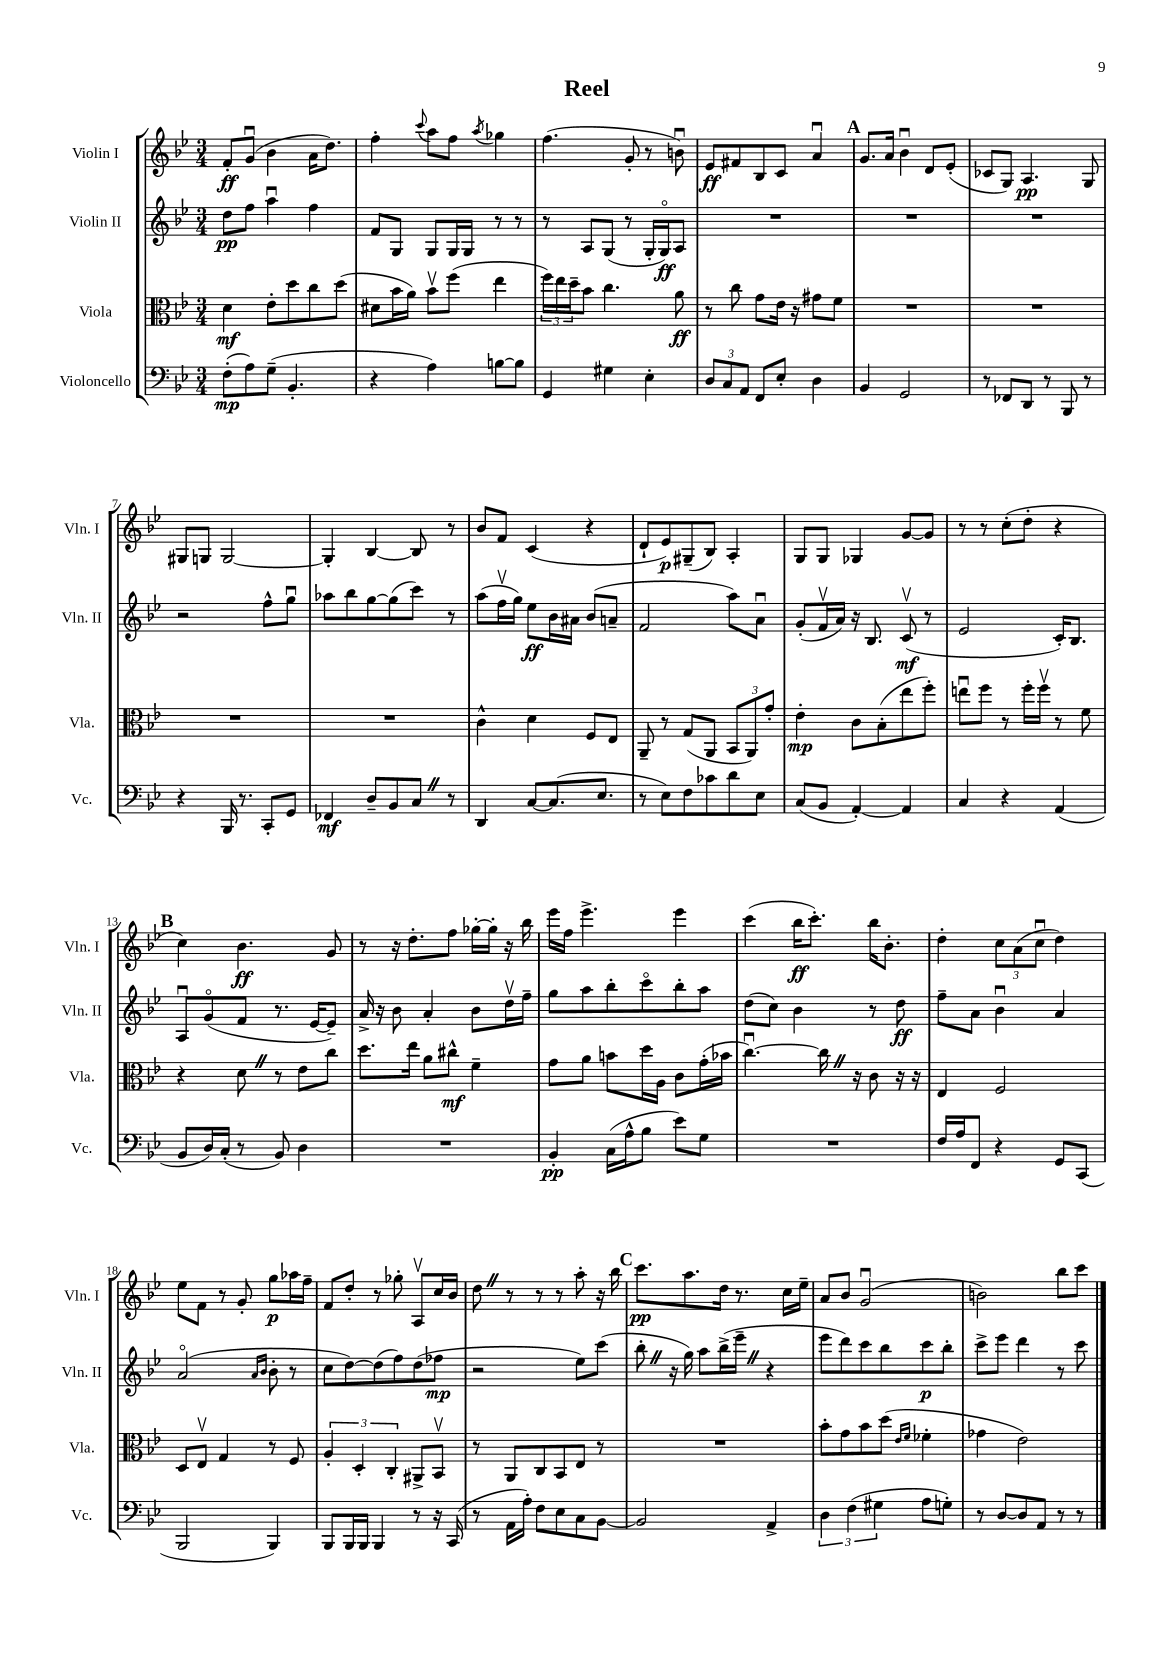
\header { title = "Reel" }
<<
\new StaffGroup <<
\new Staff = "s0" \with { instrumentName = "Violin I" shortInstrumentName = "Vln. I" } {
    \clef treble \key bes \major \numericTimeSignature \time 3/4
    f'8-.\ff g'8\downbow( bes'4 a'16 d''8.) |
    f''4-. \appoggiatura { c'''8 } a''8 f''8 \acciaccatura { a''8 } ges''4 |
    f''4.( g'8-. r8 b'8\downbow) |
    ees'8\ff fis'8 bes8 c'8 a'4\downbow |
    \mark \markup { \bold "A" } g'8. a'16 bes'4\downbow d'8 ees'8-.( |
    ces'8 g8) a4.\pp g8 |
    gis8 g8 g2~ |
    g4-. bes4~ bes8 r8 |
    bes'8 f'8 c'4( r4 |
    d'8-! ees'8\p) gis8--( bes8) a4-. |
    g8 g8 ges4 g'8~ g'8 |
    r8 r8 c''8-.( d''8-. r4 |
    \mark \markup { \bold "B" } c''4) bes'4.\ff g'8 |
    r8 r16 d''8.-. f''8 ges''16~-. ges''16-. r16 bes''16 |
    ees'''16 f''16 ees'''4.-> ees'''4 |
    c'''4( bes''16\ff c'''8.-.) bes''16 bes'8.-. |
    d''4-. \tuplet 3/2 { c''8 a'8( c''8\downbow } d''4) |
    ees''8 f'8 r8 g'8-. g''8\p aes''16 f''16-- |
    f'8 d''8-. r8 ges''8-. a8\upbow c''16 bes'16 |
    d''8 \once \override BreathingSign.text = \markup { \musicglyph "scripts.caesura.straight" } \breathe r8 r8 r8 a''8-. r16 bes''16 |
    \mark \markup { \bold "C" } c'''8.\pp a''8. d''16 r8. c''16 ees''16-- |
    a'8 bes'8 g'2\downbow( |
    b'2) bes''8 c'''8 \bar "|." |
}
\new Staff = "s1" \with { instrumentName = "Violin II" shortInstrumentName = "Vln. II" } {
    \clef treble \key bes \major \numericTimeSignature \time 3/4
    d''8\pp f''8 a''4\downbow f''4 |
    f'8 g8 g8 g16 g16 r8 r8 |
    r8 a8 g8( r8 g16-. g16\flageolet\ff) a8 |
    R2. |
    \mark \markup { \bold "A" } R2. |
    R2. |
    r2 f''8-^ g''8\downbow |
    aes''8 bes''8 g''8~ g''8( c'''8) r8 |
    a''8( f''16\upbow g''16) ees''8\ff bes'16 ais'16 bes'8( a'8-- |
    f'2 a''8) a'8\downbow |
    g'8-.( f'16\upbow a'16) r16 bes8. c'8\upbow\mf( r8 |
    ees'2 c'16-.) bes8. |
    \mark \markup { \bold "B" } a8\downbow g'8\flageolet( f'8 r8. ees'16~ ees'8--) |
    a'16-> r16 bes'8 a'4-. bes'8 d''16\upbow f''16-- |
    g''8 a''8 bes''8-. c'''8\flageolet bes''8-. a''8 |
    d''8( c''8) bes'4 r8 d''8\ff |
    f''8-- a'8 bes'4\downbow a'4 |
    a'2\flageolet( \grace { a'16 bes'16 } bes'8-. r8 |
    c''8 d''8~) d''8( f''8) d''8( fes''8\mp |
    r2 ees''8) c'''8( |
    \mark \markup { \bold "C" } bes''8-. \once \override BreathingSign.text = \markup { \musicglyph "scripts.caesura.straight" } \breathe r16 g''16) a''8 bes''16->( ees'''16-- \once \override BreathingSign.text = \markup { \musicglyph "scripts.caesura.straight" } \breathe r4 |
    ees'''8 d'''8) c'''8 bes''8 c'''8\p bes''8-. |
    c'''8-> ees'''8 d'''4 r8 c'''8 \bar "|." |
}
\new Staff = "s2" \with { instrumentName = "Viola" shortInstrumentName = "Vla." } {
    \clef alto \key bes \major \numericTimeSignature \time 3/4
    d'4\mf ees'8-. d''8 c''8 d''8( |
    dis'8 bes'16 a'16) bes'8\upbow f''8( ees''4 |
    \tuplet 3/2 { f''16) ees''16 d''16-- } bes'8 c''4. a'8\ff |
    r8 c''8 g'8 ees'16 r16 gis'8 f'8 |
    \mark \markup { \bold "A" } R2. |
    R2. |
    R2. |
    R2. |
    c'4-^ d'4 f8 ees8 |
    a,8-- r8 g8( a,8 \tuplet 3/2 { bes,8 a,8) g'8-. } |
    ees'4-.\mp c'8 bes8-.( ees''8 f''8-.) |
    e''8\downbow f''8 r8 f''16-. f''16\upbow r8 f'8 |
    \mark \markup { \bold "B" } r4 d'8 \once \override BreathingSign.text = \markup { \musicglyph "scripts.caesura.straight" } \breathe r8 ees'8 c''8 |
    d''8. ees''16 a'8 cis''8-^\mf f'4-- |
    g'8 a'8 b'8 d''16 a16 c'8 g'16-.( bes'16 |
    c''4.~\downbow) c''16 \once \override BreathingSign.text = \markup { \musicglyph "scripts.caesura.straight" } \breathe r16 c'8 r16 r16 |
    ees4 f2 |
    d8 ees8\upbow g4 r8 f8 |
    \tuplet 3/2 { a4-. d4-. c4-. } ais,8-> bes,8\upbow |
    r8 a,8 c8 bes,8 ees8 r8 |
    \mark \markup { \bold "C" } R2. |
    bes'8-. g'8 bes'8 d''8( \grace { ees'16 f'16 } fes'4-. |
    ges'4 ees'2) \bar "|." |
}
\new Staff = "s3" \with { instrumentName = "Violoncello" shortInstrumentName = "Vc." } {
    \clef bass \key bes \major \numericTimeSignature \time 3/4
    f8-.\mp( a8) g8--( bes,4.-. |
    r4 a4) b8~ b8 |
    g,4 gis4 ees4-. |
    \tuplet 3/2 { d8 c8 a,8 } f,8 ees8-. d4 |
    \mark \markup { \bold "A" } bes,4 g,2 |
    r8 fes,8 d,8 r8 bes,,8 r8 |
    r4 bes,,16 r8. c,8-. g,8 |
    fes,4\mf d8-- bes,8 c8 \once \override BreathingSign.text = \markup { \musicglyph "scripts.caesura.straight" } \breathe r8 |
    d,4 c8~ c8.( ees8. |
    r8 ees8) f8 ces'8 d'8 ees8 |
    c8( bes,8 a,4~-.) a,4 |
    c4 r4 a,4( |
    \mark \markup { \bold "B" } bes,8 d16) c16-.( r8 bes,8) d4 |
    R2. |
    bes,4-.\pp c16( a16-^ bes8 ees'8) g8 |
    R2. |
    f16 a16 f,8 r4 g,8 c,8( |
    bes,,2 bes,,4) |
    bes,,8 bes,,16 bes,,16 bes,,4 r8 r16 c,16( |
    r8 a,16 a16-.) f8 ees8 c8 bes,8~ |
    \mark \markup { \bold "C" } bes,2 a,4-> |
    \tuplet 3/2 { d4 f4( gis4 } a8 g8-.) |
    r8 d8~ d8 a,8 r8 r8 \bar "|." |
}
>>
>>
